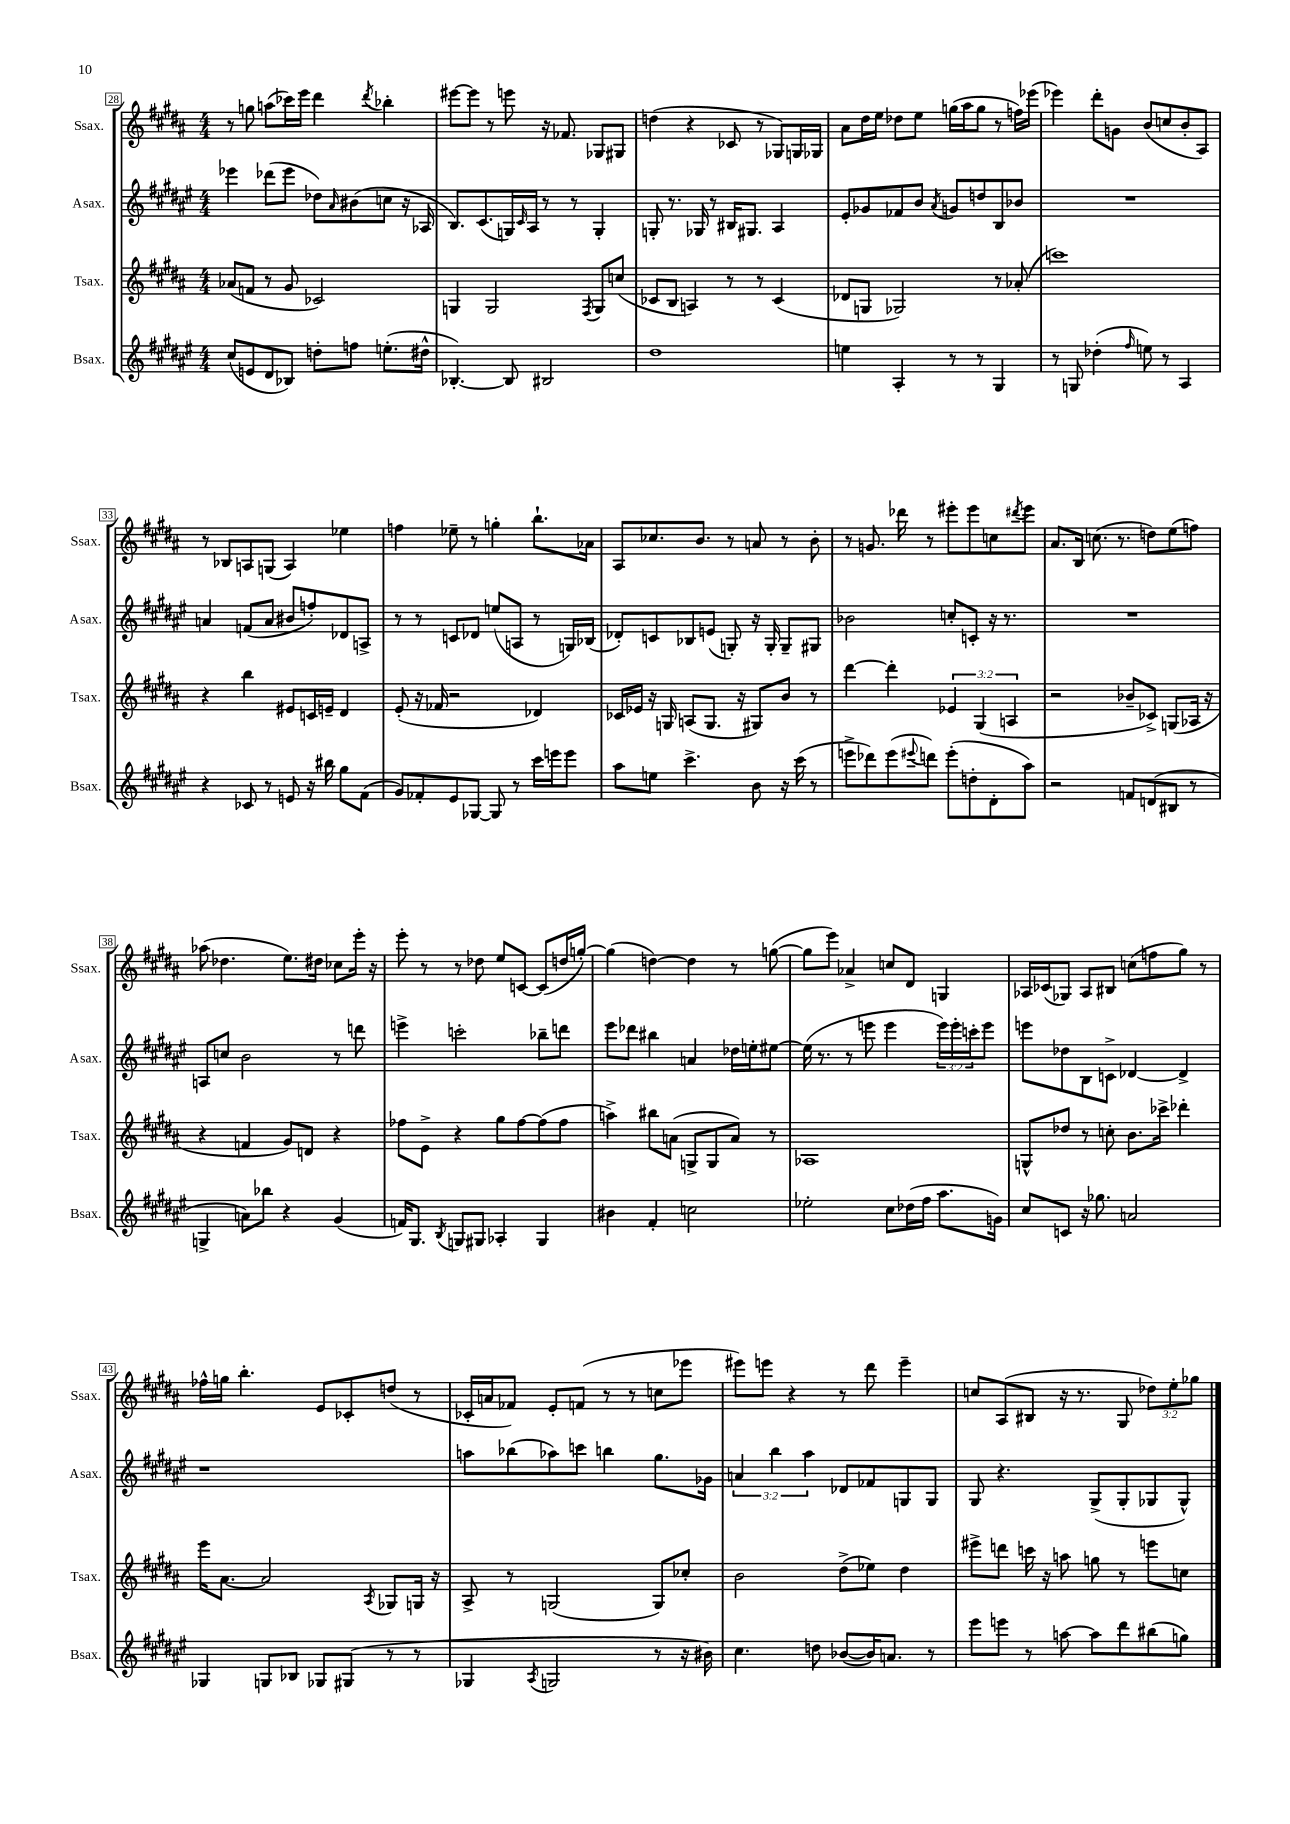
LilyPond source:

<<
\new StaffGroup <<
\new Staff = "s0" \with { instrumentName = "Ssax." shortInstrumentName = "Ssax." } {
    \clef treble \key b \major \numericTimeSignature \time 4/4 \override Staff.TupletNumber.text = #tuplet-number::calc-fraction-text
    r8 g''8 a''8( ces'''16) e'''16 dis'''4 \acciaccatura { dis'''8 } bes''4-. |
    eis'''8~ eis'''8 r8 e'''8 r16 fes'8. ges8 gis8 |
    d''4( r4 ces'8 r8 ges8) g16 ges16 |
    ais'8 dis''16 e''16 des''8 e''8 g''16( ais''16 g''8 r8 f''16) ees'''16( |
    ees'''4) dis'''8-. g'8 b'8( c''8 b'8-. ais8) |
    r8 bes8 a8 g8( a4) ees''4 |
    f''4 ees''8-- r8 g''4-. b''8.-! aes'16 |
    ais8 ces''8. b'8. r8 a'8 r8 b'8-. |
    r8 g'8. des'''16 r8 eis'''8-. eis'''8 c''8 \acciaccatura { dis'''8 } eis'''8 |
    ais'8. b16 c''8.( r8. d''8) e''8( f''8) |
    aes''8( des''4. e''8.) dis''16 ces''8 e'''16-. r16 |
    e'''8-. r8 r8 des''8 e''8 c'8~ c'8( d''16 g''16~-.) |
    g''4( d''4~) d''4 r8 g''8~( |
    g''8 e'''8) aes'4-> c''8 dis'8 g4 |
    aes16 ces'16( ges8) aes8 bis8 c''8( f''8 gis''8) r8 |
    fes''16-^ g''16 b''4.-. e'8 ces'8-. d''8( r8 |
    ces'16-. a'16 fes'8) e'8-. f'8( r8 r8 c''8 ees'''8 |
    eis'''8) e'''8 r4 r8 dis'''8 e'''4-- |
    c''8 ais8( bis8 r16 r8. gis8 \tuplet 3/2 { des''8) e''8-. ges''8 } \bar "|." |
}
\new Staff = "s1" \with { instrumentName = "Asax." shortInstrumentName = "Asax." } {
    \clef treble \key fis \major \numericTimeSignature \time 4/4 \override Staff.TupletNumber.text = #tuplet-number::calc-fraction-text
    ees'''4 des'''8( ees'''8 des''8) \grace { ais'16 } bis'8( c''8 r16 aes16 |
    b8.) cis'8.( g16) \grace { cis'16 } ais16 r8 r8 g4-. |
    g8-. r8. ges16 r8 bis16 gis8. ais4 |
    eis'8-. ges'8 fes'8 b'8 \acciaccatura { ais'8 } g'8 d''8 b8 bes'8 |
    R1 |
    a'4 f'8( a'8 bis'8 f''8-.) des'8 a8-> |
    r8 r8 c'8 des'8 e''8( a8 r8 g16) bes16( |
    des'8-.) c'8 bes8 e'8( g8-.) r16 g16-. g8-- gis8 |
    bes'2 c''8-. c'8-. r16 r8. |
    R1 |
    a8 c''8 b'2 r8 d'''8 |
    e'''4-> c'''2-. bes''8-- d'''8 |
    eis'''8 des'''8 bis''4 a'4 des''16 e''16-. eis''8~ |
    eis''16( r8. r8 e'''8 e'''4 \tuplet 3/2 { e'''16) e'''16-. c'''16-. } e'''8 |
    e'''8 des''8 b8 c'8-> des'4~ des'4-> |
    r1 |
    a''8 bes''8( aes''8) c'''8 b''4 gis''8. ges'16 |
    \tuplet 3/2 { a'4 b''4 ais''4 } des'8 fes'8 g8 g8 |
    gis8 r4. gis8->( gis8-. ges8 ges8-^) \bar "|." |
}
\new Staff = "s2" \with { instrumentName = "Tsax." shortInstrumentName = "Tsax." } {
    \clef treble \key b \major \numericTimeSignature \time 4/4 \override Staff.TupletNumber.text = #tuplet-number::calc-fraction-text
    aes'8( f'8 r8 gis'8 ces'2) |
    g4 g2 \acciaccatura { fis8 } g8 c''8( |
    ces'8 b8 a4) r8 r8 ces'4( |
    des'8 g8 ges2) r8 aes'8-.( |
    c'''1) |
    r4 b''4 eis'8 c'16 e'16-- dis'4 |
    e'8-.( r16 fes'16 r2 des'4) |
    ces'16 ees'16 r16 g16 a8( g8. r16 gis8) b'8 r8 |
    dis'''4~ dis'''4-. \tuplet 3/2 { ees'4 gis4( a4 } |
    r2 bes'8-- ces'8->) g8( aes16 r16 |
    r4 f'4 gis'8) d'8 r4 |
    fes''8 e'8-> r4 gis''8 fes''8~ fes''8( fes''8 |
    a''4->) bis''8 a'8( g8-> g8 a'8) r8 |
    aes1 |
    g8-^ des''8 r8 c''8-. b'8. ces'''16-> des'''4-. |
    e'''16 ais'8.~ ais'2 \acciaccatura { ais8 } ges8 g16 r16 |
    ais8-> r8 g2( g8) ces''8-. |
    b'2 dis''8->( ees''8) dis''4 |
    eis'''8-> d'''8 c'''16 r16 a''8 g''8 r8 e'''8 c''8 \bar "|." |
}
\new Staff = "s3" \with { instrumentName = "Bsax." shortInstrumentName = "Bsax." } {
    \clef treble \key fis \major \numericTimeSignature \time 4/4
    cis''8( e'8 dis'8 bes8) d''8-. f''8 e''8.-.( dis''16-^ |
    bes4.~-.) bes8 bis2 |
    dis''1 |
    e''4 ais4-. r8 r8 gis4 |
    r8 g8 des''4-.( \grace { fis''16 } e''8) r8 ais4 |
    r4 ces'8 r8 e'8 r16 bis''16 gis''8 fis'8( |
    gis'8) fes'8-. eis'8 ges8~ ges8 r8 cis'''16 e'''16 e'''8 |
    ais''8 e''8 cis'''4.-> b'8 r16 cis'''16( r8 |
    e'''8-> des'''8) e'''8( \appoggiatura { eis'''8 } d'''8) eis'''8-.( d''8-. dis'8-. ais''8) |
    r2 f'8 d'8( bis8 r8 |
    g4-> a'8) bes''8 r4 gis'4( |
    f'16) gis8. \acciaccatura { b8 } g8 gis8 aes4-. gis4 |
    bis'4 fis'4-. c''2 |
    ees''2-. cis''8 des''16( fis''16 ais''8. g'16) |
    cis''8 c'8 r16 ges''8. a'2 |
    ges4 g8 bes8 ges8 gis8( r8 r8 |
    ges4 \acciaccatura { ais8 } g2 r8 r16 bis'16) |
    cis''4. d''8 bes'8~( bes'16) a'8. r8 |
    eis'''8 e'''8 r8 a''8~ a''8 dis'''8 bis''8( g''8) \bar "|." |
}
>>
>>
\layout { \context { \Score currentBarNumber = #28 \override BarNumber.stencil = #(make-stencil-boxer 0.1 0.3 ly:text-interface::print) } }
